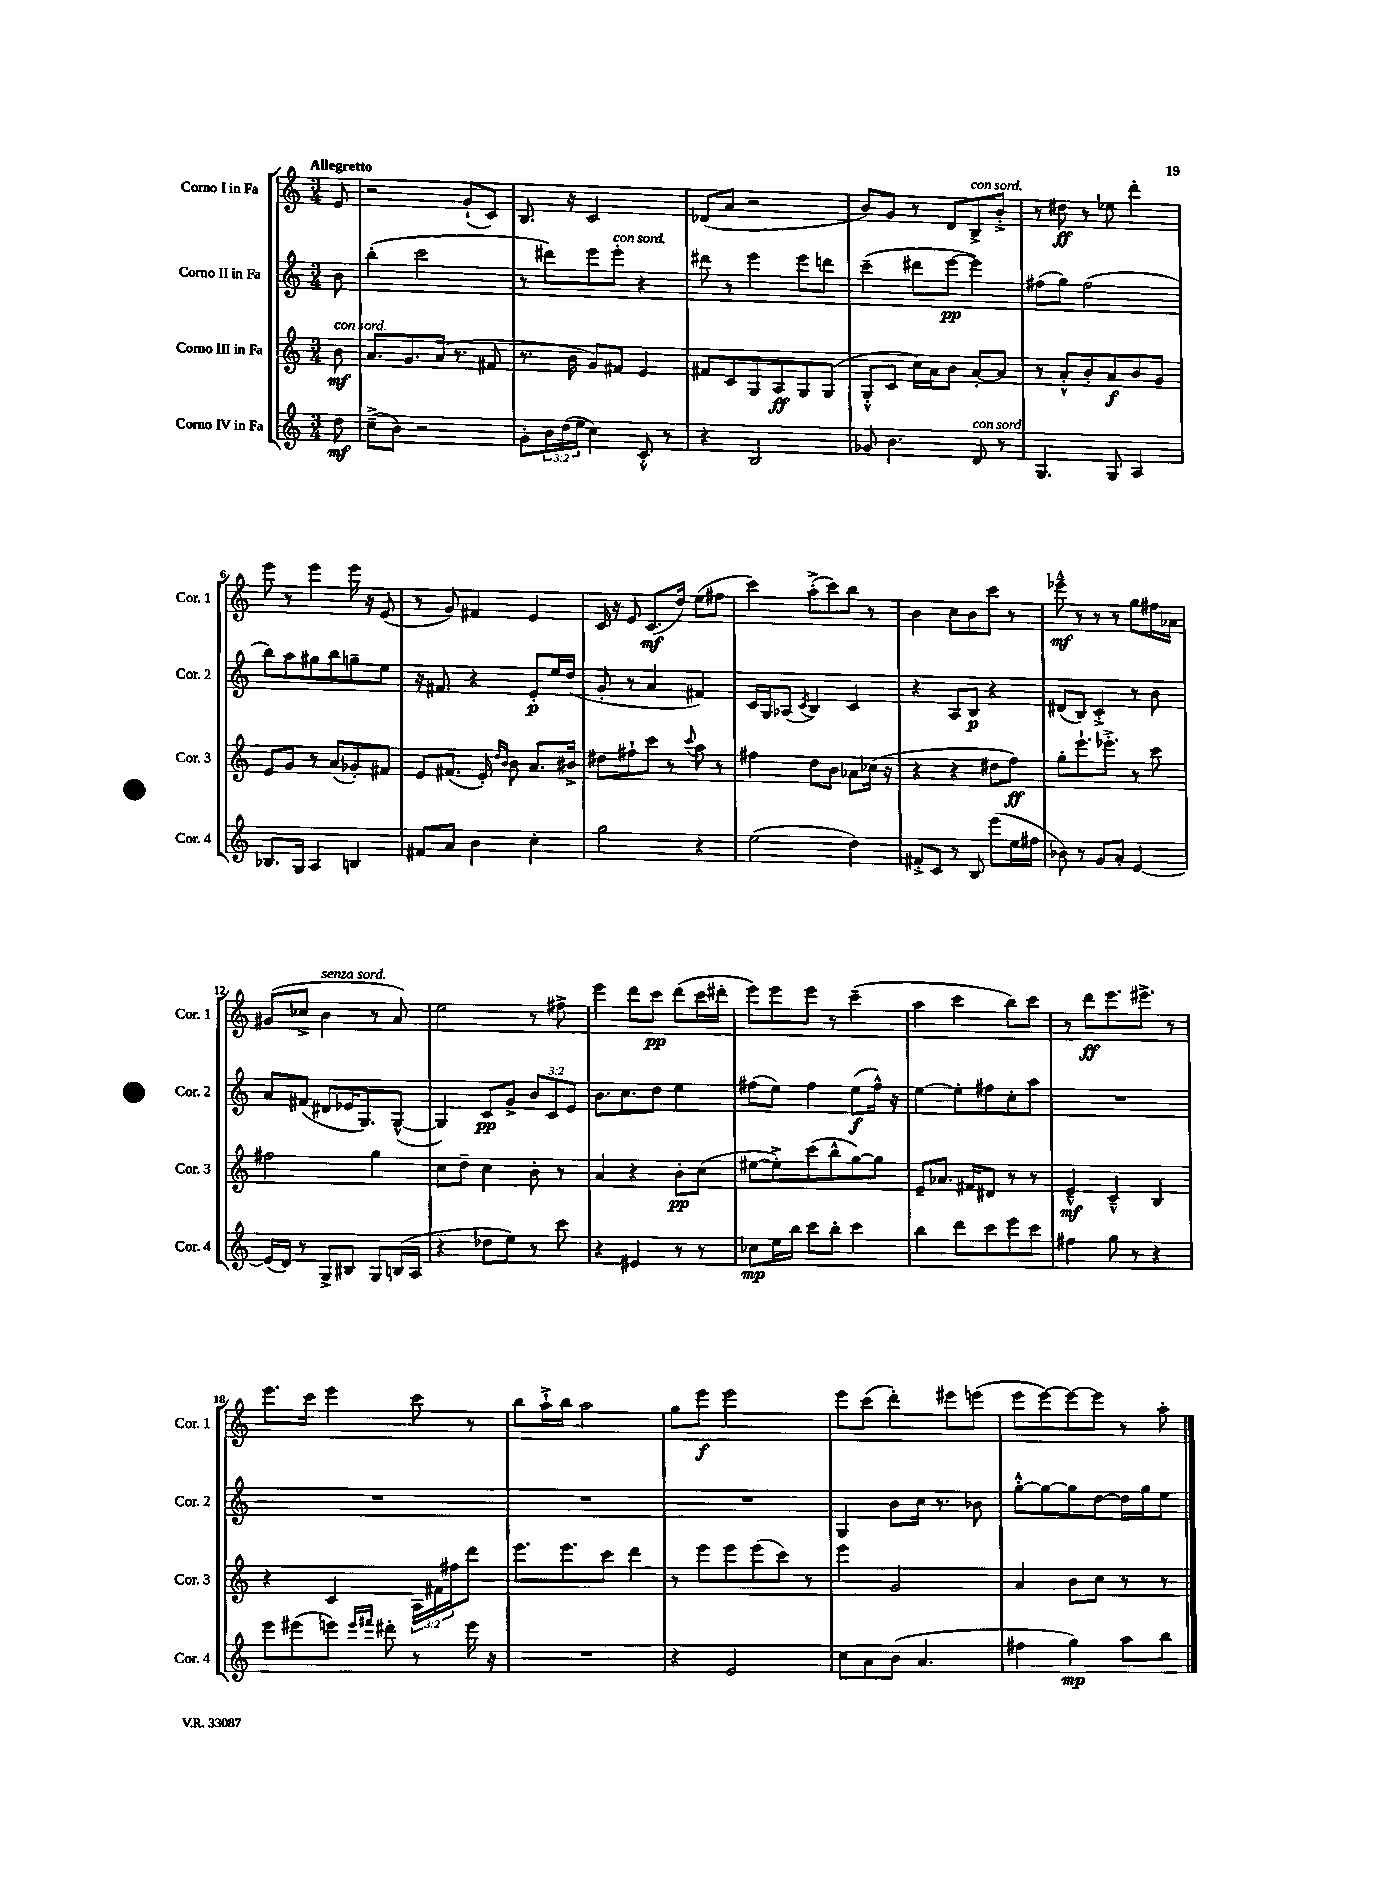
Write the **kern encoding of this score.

**kern	**dynam	**kern	**dynam	**kern	**dynam	**kern	**dynam
*part4	*part4	*part3	*part3	*part2	*part2	*part1	*part1
*staff4	*staff4	*staff3	*staff3	*staff2	*staff2	*staff1	*staff1
*I"Corno IV in Fa	*	*I"Corno III in Fa	*	*I"Corno II in Fa	*	*I"Corno I in Fa	*
*I'Cor. 4	*	*I'Cor. 3	*	*I'Cor. 2	*	*I'Cor. 1	*
*clefG2	*	*clefG2	*	*clefG2	*	*clefG2	*
*k[]	*	*k[]	*	*k[]	*	*k[]	*
*M3/4	*	*M3/4	*	*M3/4	*	*M3/4	*
=	=	=	=	=	=	=	=
!	!	!	!	!	!	!LO:TX:a:B:t=Allegretto	!
!	!	!LO:TX:a:i:t=con sord.	!	!	!	!	!
8dd\	mf	8b\	mf	8b\	.	8e/	.
=1	=1	=1	=1	=1	=1	=1	=1
(8cc~^\L	.	8.a/L	.	(4bb'\	.	2r	.
8b\J)	.	.	.	.	.	.	.
.	.	8.g/	.	.	.	.	.
2r	.	.	.	2ccc\	.	.	.
.	.	(16a/Jk	.	.	.	.	.
.	.	8.r	.	.	.	.	.
.	.	.	.	.	.	(8g`/L	.
.	.	8f#X/	.	.	.	8c/J)	.
=2	=2	=2	=2	=2	=2	=2	=2
8g'\L	.	8.r	.	8r	.	8.B/	.
24b\L	.	.	.	8ddd#X\L)	.	.	.
(24dd\	.	.	.	.	.	.	.
.	.	16b\	.	.	.	16r	.
24ee\JJ	.	.	.	.	.	.	.
4cc\)	.	8g/L)	.	8eee\	.	2c/	.
!	!	!	!	!LO:TX:a:i:t=con sord.	!	!	!
.	.	8f#X/J	.	8eee'\J	.	.	.
8c'^^/	.	4e/	.	4r	.	.	.
8r	.	.	.	.	.	.	.
=3	=3	=3	=3	=3	=3	=3	=3
4r	.	8f#X/L	.	8ddd#X\	.	(8d-X/L	.
.	.	8c/	.	8r	.	8a/J	.
2B/	.	8G/	.	4eee\	.	2r	.
.	.	8A/	ff	.	.	.	.
.	.	8G/	.	8eee\L	.	.	.
.	.	(8G/J	.	8dddn\J	.	.	.
=4	=4	=4	=4	=4	=4	=4	=4
8g-X/	.	8G'^^/L	.	(4ccc~\	.	8b/L)	.
4.b\	.	8c/J	.	.	.	8g/J	.
.	.	16cc\LL)	.	8ddd#X\L	.	8r	.
.	.	16a\J	.	.	.	.	.
.	.	8b\J	.	[8eee\J	pp	8d/L	.
!	!	!	!	!	!	!LO:TX:a:i:t=con sord.	!
!LO:TX:a:i:t=con sord.	!	!	!	!	!	!	!
8d/	.	[8a'/L	.	4eee\])	.	8B^/	.
8r	.	8a/J]	.	.	.	8b'^/J	.
=5	=5	=5	=5	=5	=5	=5	=5
4.G/	.	8r	.	(8ff#X\L	.	8r	.
.	.	8a'^^/L	.	8gg\J)	.	8dd#X\	ff
.	.	8b'/	.	(2ff#\	.	8r	.
8G/	.	8a/	f	.	.	8ee-X\	.
4A/	.	8b/	.	.	.	4ddd'\	.
.	.	8g/J	.	.	.	.	.
!!LO:LB:g=z
=6	=6	=6	=6	=6	=6	=6	=6
8.B-X/L	.	8e/L	.	8bb\L)	.	8eee\	.
.	.	8g/J	.	8aa\	.	8r	.
16G/Jk	.	.	.	.	.	.	.
4A/	.	8r	.	8gg#X\	.	4eee\	.
.	.	(8a/L	.	8bb\	.	.	.
4Bn/	.	8g-X'/)	.	8ggn~\	.	16eee\	.
.	.	.	.	.	.	16r	.
.	.	8f#X/J	.	8ee\J	.	(8e/	.
=7	=7	=7	=7	=7	=7	=7	=7
8f#X/L	.	8e/L	.	16r	.	8r	.
.	.	.	.	8.f#X/	.	.	.
8a/J	.	(8.f#X/J	.	.	.	8g/)	.
4b\	.	.	.	4r	.	4f#X/	.
.	.	16e'/)	.	.	.	.	.
.	.	16qqdd/LL	.	.	.	.	.
.	.	16qqb/JJ	.	.	.	.	.
.	.	8b\	.	.	.	.	.
4cc'\	.	8.a/L	.	8e'/L	p	4e/	.
.	.	.	.	16ee/L	.	.	.
.	.	16b#X^/Jk	.	(16dd/JJ	.	.	.
=8	=8	=8	=8	=8	=8	=8	=8
2gg\	.	8dd#X\L	.	8g'/	.	16c/	.
.	.	.	.	.	.	16r	.
.	.	8ff#X`\	.	8r	.	8e/	.
.	.	8ccc\J	.	4a/	.	(8.c/L	mf
.	.	8r	.	.	.	.	.
.	.	.	.	.	.	16dd/Jk)	.
.	.	8qqccc/	.	.	.	.	.
4r	.	8aa\	.	4f#X/)	.	(8ee\L	.
.	.	8r	.	.	.	8ff#X\J	.
=9	=9	=9	=9	=9	=9	=9	=9
(2ee\	.	4ff#X\	.	16c/LL	.	4ccc\)	.
.	.	.	.	16G/J	.	.	.
.	.	.	.	(8A-X/J	.	.	.
.	.	.	.	8qc/	.	.	.
.	.	8dd\L	.	4B/)	.	(8aa'^\L	.
.	.	8b\J	.	.	.	8ccc\)	.
4dd\)	.	8a-X\L	.	4c/	.	8bb\J	.
.	.	(16cc-X\Jk	.	.	.	8r	.
.	.	16r	.	.	.	.	.
=10	=10	=10	=10	=10	=10	=10	=10
8f#X'^/L	.	4r	.	4r	.	4b\	.
8c/J	.	.	.	.	.	.	.
8r	.	4r	.	8A/L	.	8cc\L	.
8B/	.	.	.	8B/J	p	8b\	.
(8eee\L	.	8dd#X\L	.	4r	.	8ccc\J	.
16ee\L	.	8ff\J)	ff	.	.	8r	.
16ff#X\JJ	.	.	.	.	.	.	.
=11	=11	=11	=11	=11	=11	=11	=11
8b-X\)	.	8gg'\L	.	(8d#X/L	.	8eee-X~^^\	mf
8r	.	8.eee`\	.	8B/J)	.	8r	.
8g/L	.	.	.	4c'^/	.	8r	.
.	.	8.eee-X'^\J	.	.	.	.	.
8a'/J	.	.	.	.	.	8r	.
[4e/	.	8r	.	8r	.	8gg\L	.
.	.	8ccc\	.	8b\	.	16ff#X\L	.
.	.	.	.	.	.	16a-X\JJ	.
!!LO:LB:g=z
=12	=12	=12	=12	=12	=12	=12	=12
(16e/LL]	.	2ff#X\	.	8a/L	.	(8g#X/L	.
16d/JJ)	.	.	.	.	.	.	.
8r	.	.	.	(8f#X/J	.	8cc-X^/J	.
!	!	!	!	!	!	!LO:TX:a:i:t=senza sord.	!
8G^/L	.	.	.	8d#X/L	.	4b\	.
8B#X/J	.	.	.	16e-X/K	.	.	.
.	.	.	.	8.G/)	.	.	.
8G/L	.	4gg\	.	.	.	8r	.
(16Bn/L	.	.	.	([8G^^/J	.	8a/)	.
16A/JJ	.	.	.	.	.	.	.
=13	=13	=13	=13	=13	=13	=13	=13
4r	.	8cc\L	.	4G/])	.	2ee\	.
.	.	8dd~\J	.	.	.	.	.
8dd-X\L	.	4cc\	.	8c/L	pp	.	.
8ee\J)	.	.	.	8g^/J	.	.	.
8r	.	8b'\	.	12b/L	.	8r	.
.	.	.	.	12c/	.	.	.
8ccc\	.	8r	.	.	.	8ff#X^\	.
.	.	.	.	12e/J	.	.	.
=14	=14	=14	=14	=14	=14	=14	=14
4r	.	4a/	.	8.b\L	.	4eee\	.
.	.	.	.	8.cc\	.	.	.
4e#X/	.	4r	.	.	.	8ddd\L	.
.	.	.	.	8dd\J	.	8ccc\J	pp
8r	.	8b'\L	pp	4ee\	.	(8ddd\L	.
8r	.	(8cc\J	.	.	.	16ccc\L	.
.	.	.	.	.	.	16ddd#X'\JJ	.
=15	=15	=15	=15	=15	=15	=15	=15
8cc-X\L	mp	[8ee#X\L	.	(8ff#X\L	.	8eee\L)	.
16ee\L	.	8ee#'^\])	.	8ee\J)	.	8eee\	.
16bb\JJ	.	.	.	.	.	.	.
8ccc\L	.	(8ccc\	.	4ff#\	.	8eee\J	.
8bb'\J	.	8bb^^\	.	.	.	8r	.
4ccc\	.	[8gg\)	.	(8ee\L	f	(4ccc~\	.
.	.	8gg\J]	.	16ff#^^\Jk)	.	.	.
.	.	.	.	16r	.	.	.
=16	=16	=16	=16	=16	=16	=16	=16
4bb\	.	8e~/L	.	[4ee\	.	4aa\	.
.	.	8.a-X/J	.	.	.	.	.
8ddd\L	.	.	.	8ee'\L]	.	4ccc\	.
.	.	16f#X/KL	.	.	.	.	.
8ccc\	.	8d#X/J	.	8ff#X\	.	.	.
8eee\	.	8r	.	8cc'\	.	8bb\L)	.
8ccc\J	.	8r	.	8aa\J	.	8ccc\J	.
=17	=17	=17	=17	=17	=17	=17	=17
4ff#X\	.	4e~^^/	mf	2.r	.	8r	.
.	.	.	.	.	.	8ddd\L	ff
8gg\	.	4c~^^/	.	.	.	8.eee\	.
8r	.	.	.	.	.	.	.
.	.	.	.	.	.	8.eee#X^\J	.
4r	.	4B/	.	.	.	.	.
.	.	.	.	.	.	8r	.
!!LO:LB:g=z
=18	=18	=18	=18	=18	=18	=18	=18
8eee\L	.	4r	.	2.r	.	8.eee\L	.
(8eee#X\	.	.	.	.	.	.	.
.	.	.	.	.	.	16ccc\Jk	.
8eeen\J)	.	4c/	.	.	.	4eee\	.
16qqeee/LL	.	.	.	.	.	.	.
16qqfff#X/JJ	.	.	.	.	.	.	.
8ddd#X'\	.	.	.	.	.	.	.
8r	.	24A\LL	.	.	.	8ccc\	.
.	.	24f#X\	.	.	.	.	.
.	.	24ff#X\J	.	.	.	.	.
16eee\	.	8ddd\J	.	.	.	8r	.
16r	.	.	.	.	.	.	.
=19	=19	=19	=19	=19	=19	=19	=19
2.r	.	8.eee\L	.	2.r	.	8bb\L	.
.	.	.	.	.	.	16aa`^\L	.
.	.	8.eee\	.	.	.	16bb\JJ	.
.	.	.	.	.	.	2aa\	.
.	.	8ccc\J	.	.	.	.	.
.	.	4ddd\	.	.	.	.	.
=20	=20	=20	=20	=20	=20	=20	=20
4r	.	8r	.	2.r	.	8gg\L	.
.	.	8eee\L	.	.	.	8eee\J	f
2e/	.	8eee\	.	.	.	2eee\	.
.	.	(8eee\	.	.	.	.	.
.	.	8ccc\J)	.	.	.	.	.
.	.	8r	.	.	.	.	.
=21	=21	=21	=21	=21	=21	=21	=21
8cc\L	.	4eee\	.	4G/	.	8eee\L	.
8a\	.	.	.	.	.	(8ccc\J	.
(8b\J	.	2g/	.	8b\L	.	4ddd'\)	.
4.a/	.	.	.	16cc\Jk	.	.	.
.	.	.	.	8.r	.	.	.
.	.	.	.	.	.	8eee#X\L	.
.	.	.	.	8b-X\	.	(8eeen\J	.
=22	=22	=22	=22	=22	=22	=22	=22
4ff#X\	.	4a/	.	[8gg'^^\L	.	8eee\L	.
.	.	.	.	8gg\_	.	[8eee\)	.
4gg\)	mp	8b\L	.	8gg\]	.	8eee\_	.
.	.	8cc\J	.	[8dd\J	.	8eee\J]	.
8aa\L	.	8r	.	16dd\LL]	.	8r	.
.	.	.	.	16gg\J	.	.	.
8bb\J	.	8r	.	8ee\J	.	8aa'\	.
==	==	==	==	==	==	==	==
*-	*-	*-	*-	*-	*-	*-	*-
